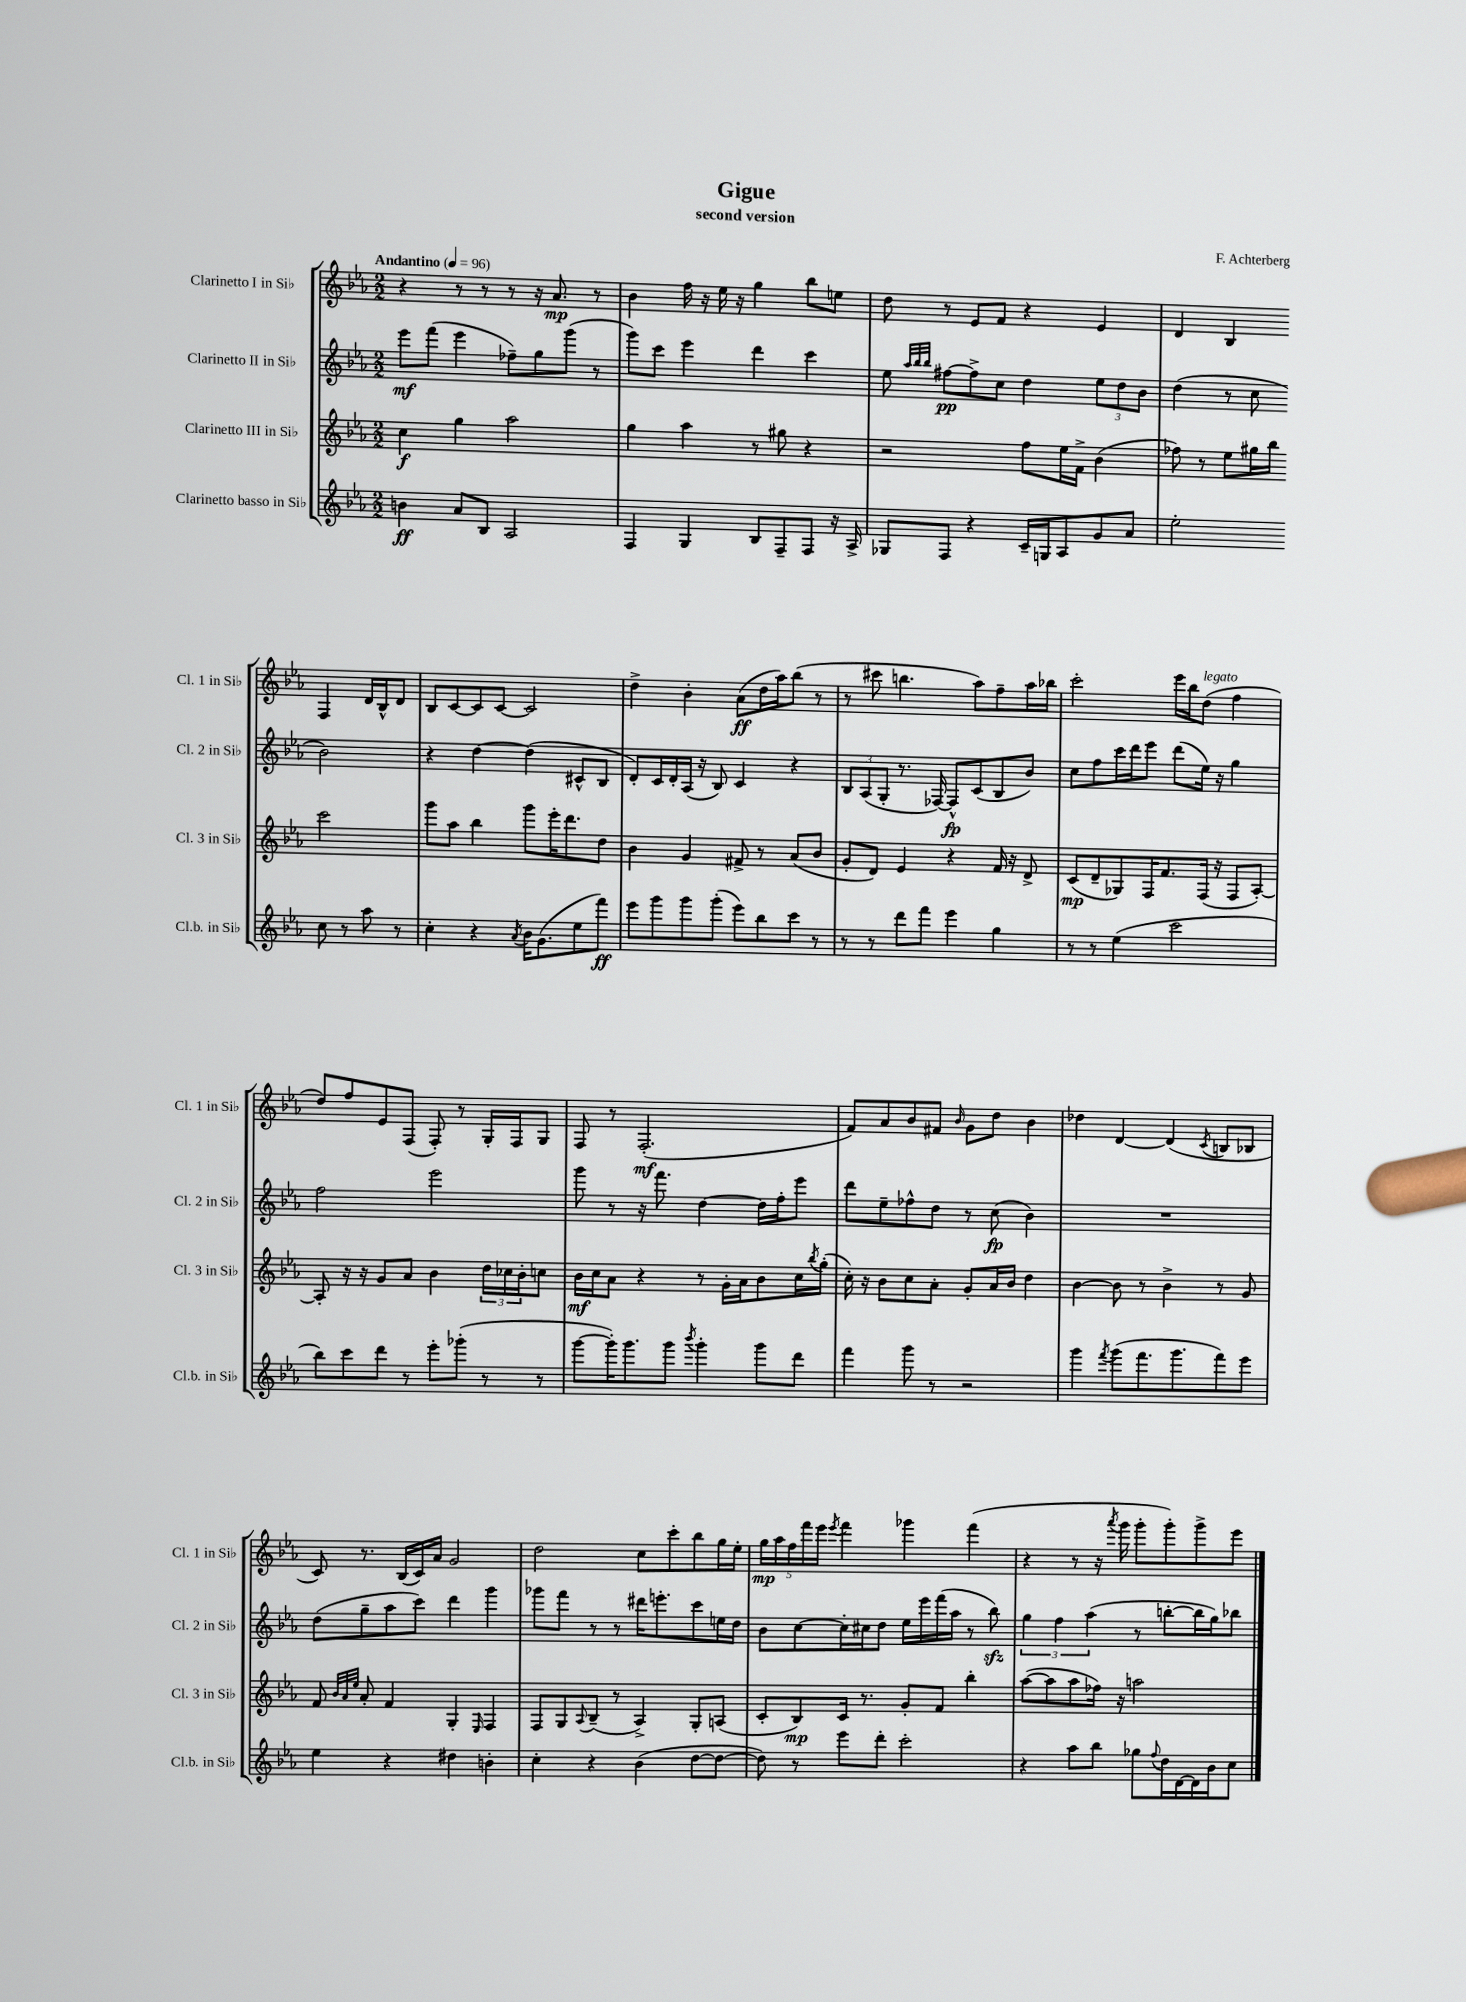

**kern	**dynam	**kern	**dynam	**kern	**dynam	**kern	**dynam
*part4	*part4	*part3	*part3	*part2	*part2	*part1	*part1
*staff4	*staff4	*staff3	*staff3	*staff2	*staff2	*staff1	*staff1
*I"Clarinetto basso in Si♭	*	*I"Clarinetto III in Si♭	*	*I"Clarinetto II in Si♭	*	*I"Clarinetto I in Si♭	*
*I'Cl.b. in Si♭	*	*I'Cl. 3 in Si♭	*	*I'Cl. 2 in Si♭	*	*I'Cl. 1 in Si♭	*
*clefG2	*	*clefG2	*	*clefG2	*	*clefG2	*
*k[b-e-a-]	*	*k[b-e-a-]	*	*k[b-e-a-]	*	*k[b-e-a-]	*
*M2/2	*	*M2/2	*	*M2/2	*	*M2/2	*
*MM96	*	*MM96	*	*MM96	*	*MM96	*
=1	=1	=1	=1	=1	=1	=1	=1
!	!	!	!	!	!	!LO:TX:a:B:t=Andantino	!
4bn\	ff	4cc\	f	8eee-\L	mf	4r	.
.	.	.	.	(8fff\J	.	.	.
8a-/L	.	4gg\	.	4eee-\	.	8r	.
8B-/J	.	.	.	.	.	8r	.
2A-/	.	2aa-\	.	8ff-X~\L)	.	8r	.
.	.	.	.	8gg\	.	16r	.
.	.	.	.	.	.	8.a-/	mp
.	.	.	.	(8ggg\J	.	.	.
.	.	.	.	8r	.	8r	.
=2	=2	=2	=2	=2	=2	=2	=2
4F/	.	4gg\	.	8ggg\L)	.	4b-\	.
.	.	.	.	8ccc\J	.	.	.
4G/	.	4aa-\	.	4eee-\	.	16ff\	.
.	.	.	.	.	.	16r	.
.	.	.	.	.	.	16ee-\	.
.	.	.	.	.	.	16r	.
8B-/L	.	8r	.	4ddd\	.	4gg\	.
8F~/	.	8gg#X\	.	.	.	.	.
8F/J	.	4r	.	4ccc\	.	8bb-\L	.
16r	.	.	.	.	.	8een\J	.
16A-^/	.	.	.	.	.	.	.
=3	=3	=3	=3	=3	=3	=3	=3
8G-X/L	.	2r	.	8ee-\	.	8dd\	.
.	.	.	.	32qqaa-/LLL	.	.	.
.	.	.	.	32qqbb-/	.	.	.
.	.	.	.	32qqbb-/JJJ	.	.	.
8F/J	.	.	.	[8ff#X\L	pp	8r	.
4r	.	.	.	8ff#^\]	.	8e-/L	.
.	.	.	.	8cc\J	.	8f/J	.
16c~/LL	.	8ff\L	.	4dd\	.	4r	.
16Gn/J	.	.	.	.	.	.	.
8A-/	.	16ee-\L	.	.	.	.	.
.	.	16f^\JJ	.	.	.	.	.
8g/	.	(4b-\	.	12ee-\L	.	4e-/	.
.	.	.	.	12dd\	.	.	.
8a-/J	.	.	.	.	.	.	.
.	.	.	.	12b-\J	.	.	.
=4	=4	=4	=4	=4	=4	=4	=4
2ee-'\	.	8ff-X\)	.	(4dd\	.	4d/	.
.	.	8r	.	.	.	.	.
.	.	8ee-\L	.	8r	.	4B-/	.
.	.	16gg#X\L	.	8cc\	.	.	.
.	.	16bb-\JJ	.	.	.	.	.
8cc\	.	2ccc\	.	2b-\)	.	4F/	.
8r	.	.	.	.	.	.	.
8aa-\	.	.	.	.	.	16d/LL	.
.	.	.	.	.	.	16B-^^/J	.
8r	.	.	.	.	.	8d/J	.
!!LO:LB:g=z
=5	=5	=5	=5	=5	=5	=5	=5
4cc'\	.	8ggg\L	.	4r	.	8B-/L	.
.	.	8aa-\J	.	.	.	[8c/	.
4r	.	4bb-\	.	[4dd\	.	8c/]	.
.	.	.	.	.	.	[8c/J	.
8qa-/	.	.	.	.	.	.	.
16b-\KL	.	8ggg\L	.	(4dd\]	.	2c/]	.
(8.g\	.	.	.	.	.	.	.
.	.	16eee-'\K	.	.	.	.	.
.	.	8.ddd\	.	.	.	.	.
8ee-\	.	.	.	8c#X^^/L	.	.	.
8fff\J)	ff	8dd\J	.	8B-/J	.	.	.
=6	=6	=6	=6	=6	=6	=6	=6
8eee-\L	.	4b-\	.	8d'/L)	.	4dd^\	.
8ggg\	.	.	.	16c/L	.	.	.
.	.	.	.	16d'/	.	.	.
8ggg\	.	4g/	.	(16A-/JJ	.	4b-'\	.
.	.	.	.	16r	.	.	.
(8ggg'\J	.	.	.	8B-/)	.	.	.
8eee-\L)	.	8f#X^/	.	4c/	.	(8a-\L	ff
8bb-\	.	8r	.	.	.	16dd\L	.
.	.	.	.	.	.	16aa-\J)	.
8ccc\J	.	(8a-/L	.	4r	.	(8bb-\J	.
8r	.	8b-/J	.	.	.	8r	.
=7	=7	=7	=7	=7	=7	=7	=7
8r	.	8g'/L	.	12B-/L	.	8r	.
.	.	.	.	(12A-/	.	.	.
8r	.	8d/J)	.	.	.	8ccc#X\	.
.	.	.	.	12G'/J	.	.	.
8ddd\L	.	4e-/	.	8.r	.	4.bbn\	.
8fff\J	.	.	.	.	.	.	.
.	.	.	.	[16F-X/)	.	.	.
4eee-\	.	4r	.	8F-^^/L]	fp	.	.
.	.	.	.	(8c/	.	8aa-\L)	.
4gg\	.	16f/	.	8B-/	.	8ff~\	.
.	.	16r	.	.	.	.	.
.	.	8d^/	.	8b-/J)	.	16aa-\L	.
.	.	.	.	.	.	16bb-X\JJ	.
=8	=8	=8	=8	=8	=8	=8	=8
8r	.	(8c/L	mp	8cc\L	.	2ccc'\	.
8r	.	8d~/	.	8ff\	.	.	.
(4ee-\	.	8G-X/)	.	16ccc\L	.	.	.
.	.	.	.	16ddd\J	.	.	.
.	.	16F/K	.	8eee-\J	.	.	.
.	.	8.f/	.	.	.	.	.
2ccc\	.	.	.	(8ddd\L	.	16eee-\LL	.
.	.	.	.	.	.	16bb-\J	.
!	!	!	!	!	!	!LO:TX:a:i:t=legato	!
.	.	(16F/Jk	.	16ee-\Jk)	.	(8dd\J	.
.	.	16r	.	16r	.	.	.
.	.	8F/L	.	4gg\	.	4ff\	.
.	.	[8A-'/J)	.	.	.	.	.
!!LO:LB:g=z
=9	=9	=9	=9	=9	=9	=9	=9
8bb-\L)	.	8A-'/]	.	2ff\	.	8dd/L)	.
8ccc\	.	16r	.	.	.	8ff/	.
.	.	16r	.	.	.	.	.
8ddd\J	.	8g/L	.	.	.	8e-/	.
8r	.	8a-/J	.	.	.	(8F/J	.
8eee-'\L	.	4b-\	.	2eee-\	.	8F'/)	.
(8ggg-X'\J	.	.	.	.	.	8r	.
8r	.	24dd\LL	.	.	.	16G'/LL	.
.	.	24cc-X\	.	.	.	.	.
.	.	.	.	.	.	16F/J	.
.	.	24b-'\J	.	.	.	.	.
8r	.	8ccn\J	.	.	.	8G/J	.
=10	=10	=10	=10	=10	=10	=10	=10
[8ggg\L	.	16b-\LL	mf	8ggg\	.	8F/	.
.	.	16cc\J	.	.	.	.	.
16ggg'\K])	.	8a-\J	.	8r	.	8r	.
8.ggg\	.	.	.	.	.	.	.
.	.	4r	.	16r	.	(2.F'/	mf
.	.	.	.	8.fff\	.	.	.
8ggg\J	.	.	.	.	.	.	.
8qbbb-/	.	.	.	.	.	.	.
4ggg'\	.	8r	.	[4dd\	.	.	.
.	.	16g'\LL	.	.	.	.	.
.	.	16a-\J	.	.	.	.	.
8ggg\L	.	8b-\	.	16dd\LL]	.	.	.
.	.	.	.	16ff'\J	.	.	.
8ddd\J	.	16cc\L	.	8eee-\J	.	.	.
.	.	8qbb-/	.	.	.	.	.
.	.	(16gg'\JJ	.	.	.	.	.
=11	=11	=11	=11	=11	=11	=11	=11
4fff\	.	16cc'\)	.	8ddd\L	.	8f/L)	.
.	.	16r	.	.	.	.	.
.	.	8b-\L	.	8ee-~\	.	8a-/	.
8ggg\	.	8cc\	.	8ff-X^^\	.	8b-/	.
8r	.	8a-'\J	.	8dd\J	.	8f#X/J	.
.	.	.	.	.	.	16qqb-/	.
2r	.	8g'/L	.	8r	.	8g\L	.
.	.	16a-/L	.	(8cc\	fp	8dd\J	.
.	.	16b-/JJ	.	.	.	.	.
.	.	4dd\	.	4b-\)	.	4b-\	.
=12	=12	=12	=12	=12	=12	=12	=12
4ggg\	.	[4b-\	.	1r	.	4dd-X\	.
8qfff/	.	.	.	.	.	.	.
(8ggg\L	.	8b-\]	.	.	.	[4d/	.
8.fff\	.	8r	.	.	.	.	.
.	.	4b-^\	.	.	.	(4d/]	.
8.ggg\	.	.	.	.	.	.	.
.	.	.	.	.	.	8qc/	.
8fff\)	.	8r	.	.	.	8Bn/L	.
8eee-\J	.	8g/	.	.	.	8B-X/J	.
!!LO:LB:g=z
=13	=13	=13	=13	=13	=13	=13	=13
4ee-\	.	8f/	.	(8dd\L	.	8c/)	.
.	.	32qqb-/LLL	.	.	.	.	.
.	.	32qqa-/	.	.	.	.	.
.	.	32qqee-/JJJ	.	.	.	.	.
.	.	8a-'/	.	8gg~\	.	8.r	.
4r	.	4f/	.	8aa-\	.	.	.
.	.	.	.	.	.	(16B-/LL	.
.	.	.	.	8ccc\J)	.	16c/)	.
.	.	.	.	.	.	16a-/JJ	.
4dd#X\	.	4G'/	.	4ddd\	.	2g/	.
.	.	16qqE-/	.	.	.	.	.
4bn'\	.	4F/	.	4ggg\	.	.	.
=14	=14	=14	=14	=14	=14	=14	=14
4cc'\	.	8F/L	.	8ggg-X\L	.	2dd\	.
.	.	8G/	.	8fff\J	.	.	.
.	.	8qqA-/	.	.	.	.	.
4r	.	(8B-~/J	.	8r	.	.	.
.	.	8r	.	8r	.	.	.
(4b-\	.	4A-^/)	.	16ddd#X\KL	.	8cc\L	.
.	.	.	.	8.eeen'\	.	.	.
.	.	.	.	.	.	8ccc'\	.
[8dd\L	.	8G'/L	.	8ccc\	.	8bb-\	.
8dd\J_	.	(8An/J	.	16een\L	.	16gg\L	.
.	.	.	.	16dd\JJ	.	16ee-'\JJ	.
=15	=15	=15	=15	=15	=15	=15	=15
8dd\])	.	8c'/L	.	8b-\L	.	20gg\LL	mp
.	.	.	.	.	.	20aa-\	.
.	.	.	.	.	.	20ff\	.
8r	.	8B-/)	mp	[8cc\	.	.	.
.	.	.	.	.	.	20fff\	.
.	.	.	.	.	.	20eee-\JJ	.
.	.	.	.	.	.	8qeee-/	.
8eee-\L	.	16c/Jk	.	16cc'\L]	.	4fff\	.
.	.	8.r	.	16cc#X\J	.	.	.
8ddd'\J	.	.	.	8dd\J	.	.	.
2ccc'\	.	8g'/L	.	16ee-\LL	.	4ggg-X\	.
.	.	.	.	16eee-\	.	.	.
.	.	8f/J	.	(16fff\	.	.	.
.	.	.	.	16aa-\JJ	.	.	.
.	.	4bb-'\	.	8r	.	(4fff\	.
.	.	.	.	8bb-zz\)	.	.	.
=16	=16	=16	=16	=16	=16	=16	=16
4r	.	([8aa-\L	.	6gg\	.	4r	.
.	.	8aa-\]	.	.	.	.	.
.	.	.	.	6ff\	.	.	.
8aa-\L	.	8aa-\	.	.	.	8r	.
.	.	.	.	(6aa-\	.	.	.
8bb-\J	.	16ff-X\Jk)	.	.	.	16r	.
.	.	.	.	.	.	8qaaa-/	.
.	.	16r	.	.	.	16ggg\	.
8gg-X\L	.	2aan\	.	8r	.	8ggg'\L	.
8qqff/	.	.	.	.	.	.	.
16dd\L	.	.	.	[8bbn'\L	.	8ggg'\)	.
[16d\	.	.	.	.	.	.	.
16d\]	.	.	.	16bb\L]	.	8ggg^\	.
16b-\J	.	.	.	16gg\J)	.	.	.
8cc\J	.	.	.	8bb-X\J	.	8eee-\J	.
==	==	==	==	==	==	==	==
*-	*-	*-	*-	*-	*-	*-	*-
